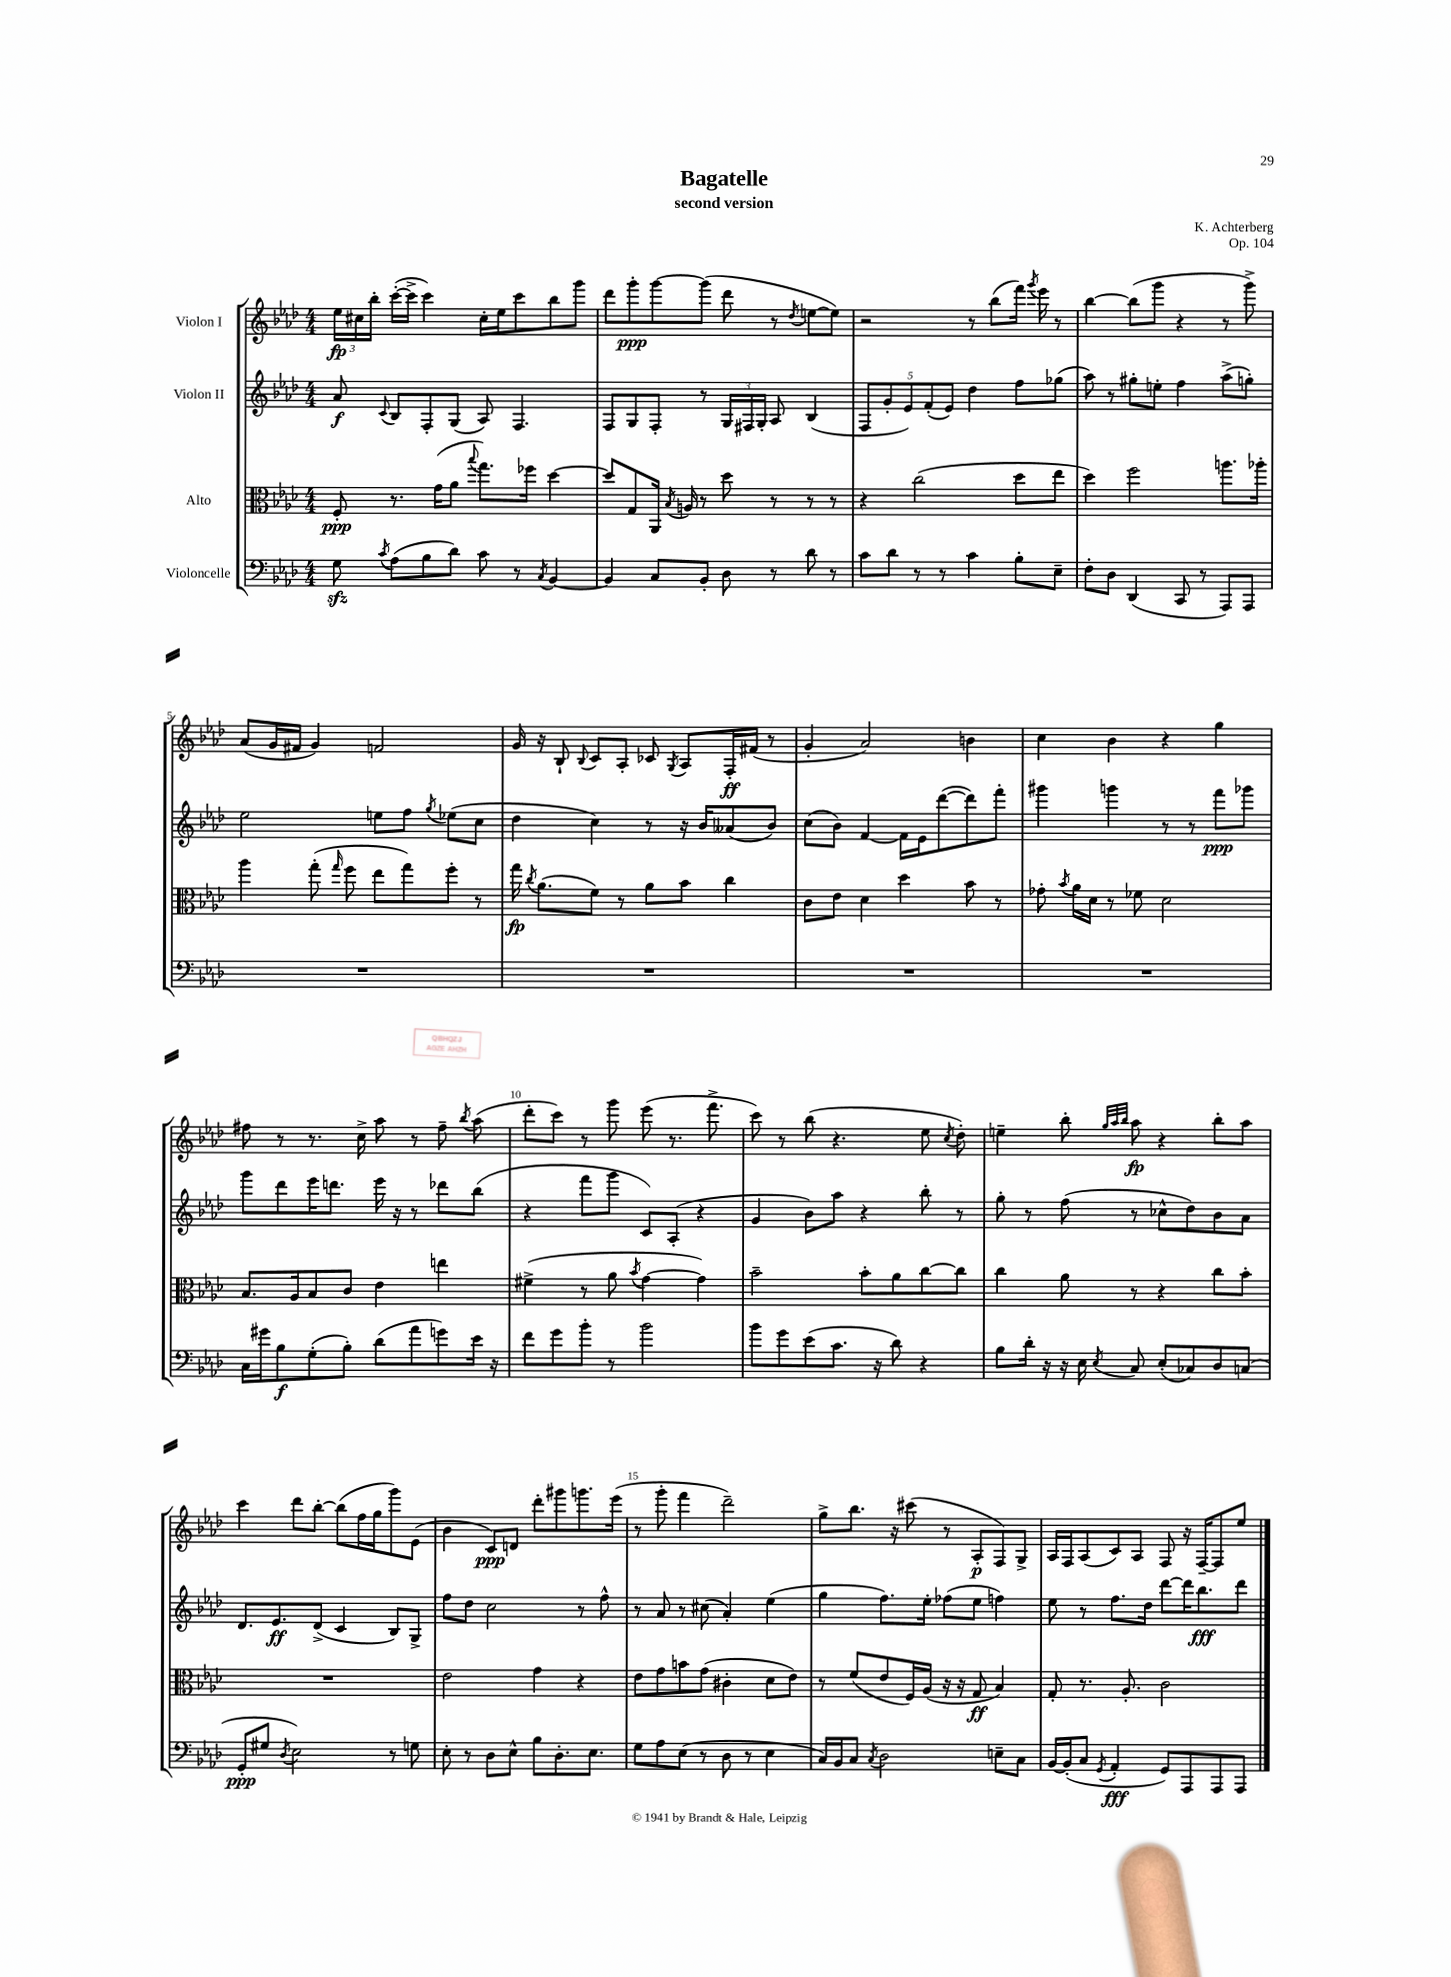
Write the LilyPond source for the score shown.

\header { title = "Bagatelle" composer = "K. Achterberg" subtitle = "second version" opus = "Op. 104" }
<<
\new StaffGroup <<
\new Staff = "s0" \with { instrumentName = "Violon I" } {
    \clef treble \key aes \major \numericTimeSignature \time 4/4
    \autoBeamOff \tuplet 3/2 { ees''16[\fp cis''16 bes''16]-. } c'''16[~-.( c'''16]-> c'''4) cis''16[-. ees''16 c'''8 bes''8 g'''8] |
    des'''8[ g'''8-.\ppp g'''8~ g'''8]( des'''8 r8 \acciaccatura { des''8 } e''8[~ e''8]) |
    r2 r8 bes''8[( f'''16]) \acciaccatura { g'''8 } ees'''16 r8 |
    bes''4~ bes''8[( g'''8] r4 r8 g'''8->) |
    aes'8[( g'16 fis'16] g'4) f'2 |
    g'16 r16 bes8-! \appoggiatura { bes8 } c'8[ aes8]-. ces'8 \acciaccatura { g8 } aes8[ f16-.\ff fis'16]( r8 |
    g'4-. aes'2) b'4 |
    c''4 bes'4 r4 g''4 |
    fis''8 r8 r8. c''16-> aes''8 r8 fis''8-- \acciaccatura { bes''8 } aes''8( |
    des'''8[-. c'''8]) r8 g'''8 ees'''8( r8. f'''8.-> |
    c'''8) r8 bes''8( r4. ees''8 \acciaccatura { c''8 } des''8-.) |
    e''4-- bes''8-. \grace { g''32[ aes''32 bes''32] } aes''8\fp r4 bes''8[-. aes''8] |
    c'''4 des'''8[ bes''8]~-. bes''8[( f''16 g''16 g'''8) ees'8]( |
    bes'4 c'8[\ppp) d'8] des'''8[-. gis'''8 g'''8. ees'''16]( |
    r8 g'''8-. f'''4 des'''2--) |
    g''8[-> bes''8.] r16 cis'''8( r8 aes8[-.\p f8) g8]-> |
    aes16[ f16 aes8( c'8) aes8] f8 r16 f16[~-- f8 ees''8] \bar "|." |
}
\new Staff = "s1" \with { instrumentName = "Violon II" } {
    \clef treble \key aes \major \numericTimeSignature \time 4/4
    \autoBeamOff aes'8\f \appoggiatura { c'8 } bes8[ f8-. g8]( aes8) f4. |
    f8[ g8 f8]-. r8 \tuplet 3/2 { g16[ fis16 g16]-. } aes8 bes4( |
    \tuplet 5/4 { f8[ g'8-. ees'8) f'8-.( ees'8]) } des''4 f''8[ ges''8]( |
    aes''8) r8 gis''8[-. e''8]-. f''4 aes''8[->( g''8]-.) |
    ees''2 e''8[ f''8] \acciaccatura { g''8 } ees''8[( c''8] |
    des''4 c''4) r8 r16 bes'16[ aeses'8( bes'8]) |
    c''8[( bes'8]) f'4~ f'16[ ees'16 des'''8~( des'''8) f'''8]-. |
    gis'''4 g'''4 r8 r8 f'''8[\ppp ges'''8] |
    g'''8[ des'''8 ees'''16 d'''8.] ees'''16 r16 r8 des'''8[ bes''8]( |
    r4 f'''8[ g'''8] c'8[) aes8]-.( r4 |
    g'4 bes'8[) aes''8] r4 bes''8-. r8 |
    g''8-. r8 f''8( r8 ces''8[-^ des''8) bes'8 aes'8] |
    des'8.[ ees'8.\ff des'8]->( c'4 bes8[) g8]-> |
    f''8[ des''8] c''2 r8 f''8-^ |
    r8 aes'8 r8 cis''8( aes'4-.) ees''4( |
    g''4 f''8.[) ees''16]-. fes''8[( ees''8] f''4) |
    ees''8 r8 f''8.[ des''16] des'''8[~ des'''16 bes''8.\fff des'''8] \bar "|." |
}
\new Staff = "s2" \with { instrumentName = "Alto" } {
    \clef alto \key aes \major \numericTimeSignature \time 4/4
    \autoBeamOff f8-.\ppp r8. g'16[( aes'8] \appoggiatura { bes''8 } g''8.[) fes''16] des''4~ |
    des''8[ g8 aes,16] \acciaccatura { bes8 } a16 r8 des''8 r8 r8 r8 |
    r4 c''2( des''8[ ees''8] |
    des''4) f''2 a''8.[ aes''16]-. |
    aes''4 g''8-.( \grace { g''16 } f''8 ees''8[ g''8) f''8]-. r8 |
    g''16\fp \acciaccatura { c''8 } aes'8.[( f'8]) r8 aes'8[ bes'8] c''4 |
    c'8[ ees'8] des'4 des''4 bes'8 r8 |
    ges'8-. \acciaccatura { bes'8 } aes'16[ des'16] r8 fes'8 des'2 |
    bes8.[ aes16 bes8 c'8] ees'4 e''4 |
    fis'4->( r8 aes'8 \acciaccatura { bes'8 } g'4~ g'4) |
    bes'2-- bes'8[-. aes'8 c''8~ c''8] |
    c''4 aes'8 r8 r4 c''8[ bes'8]-. |
    R1 |
    ees'2 g'4 r4 |
    ees'8[ g'8 b'8 g'8]( cis'4-. des'8[ ees'8]) |
    r8 f'8[( ees'8 f16) aes16]( r16 r16 g8\ff bes4) |
    g8-. r8. aes8.-. c'2 \bar "|." |
}
\new Staff = "s3" \with { instrumentName = "Violoncelle" } {
    \clef bass \key aes \major \numericTimeSignature \time 4/4
    \autoBeamOff g8\sfz \acciaccatura { c'8 } aes8[( bes8 des'8]) c'8 r8 \acciaccatura { c8 } bes,4~ |
    bes,4 c8[ bes,8]-. des8 r8 des'8 r8 |
    c'8[ des'8] r8 r8 c'4 bes8[-. ees8]-- |
    f8[-. des8] des,4( c,8 r8 aes,,8[) aes,,8] |
    R1 |
    R1 |
    R1 |
    R1 |
    c16[ gis'16 bes8\f g8-.( bes8]-.) des'8[( aes'8 g'8) ees'16] r16 |
    f'8[ g'8 bes'8]-. r8 bes'2 |
    bes'8[ g'8 ees'8( c'8.] r16 des'8) r4 |
    bes8[ des'16]-. r16 r16 ees16 \acciaccatura { ees8 } c8 ees8[-.( ces8) des8 c8]( |
    g,8[-.\ppp gis8] \acciaccatura { des8 } ees2) r8 g8 |
    ees8-. r8 des8[ ees8]-^ bes8[ des8.-. ees8.] |
    g8[ aes8 ees8]( r8 des8 r8 ees4 |
    c16[) bes,16 c8] \acciaccatura { c8 } des2 e8[-- c8] |
    bes,16[~ bes,16-.( c8] \acciaccatura { g,8 } aes,4-.\fff g,8[) aes,,8 aes,,8 aes,,8] \bar "|." |
}
>>
>>
\layout { \context { \Score \override BarNumber.break-visibility = ##(#f #t #t) barNumberVisibility = #(every-nth-bar-number-visible 5) } }
